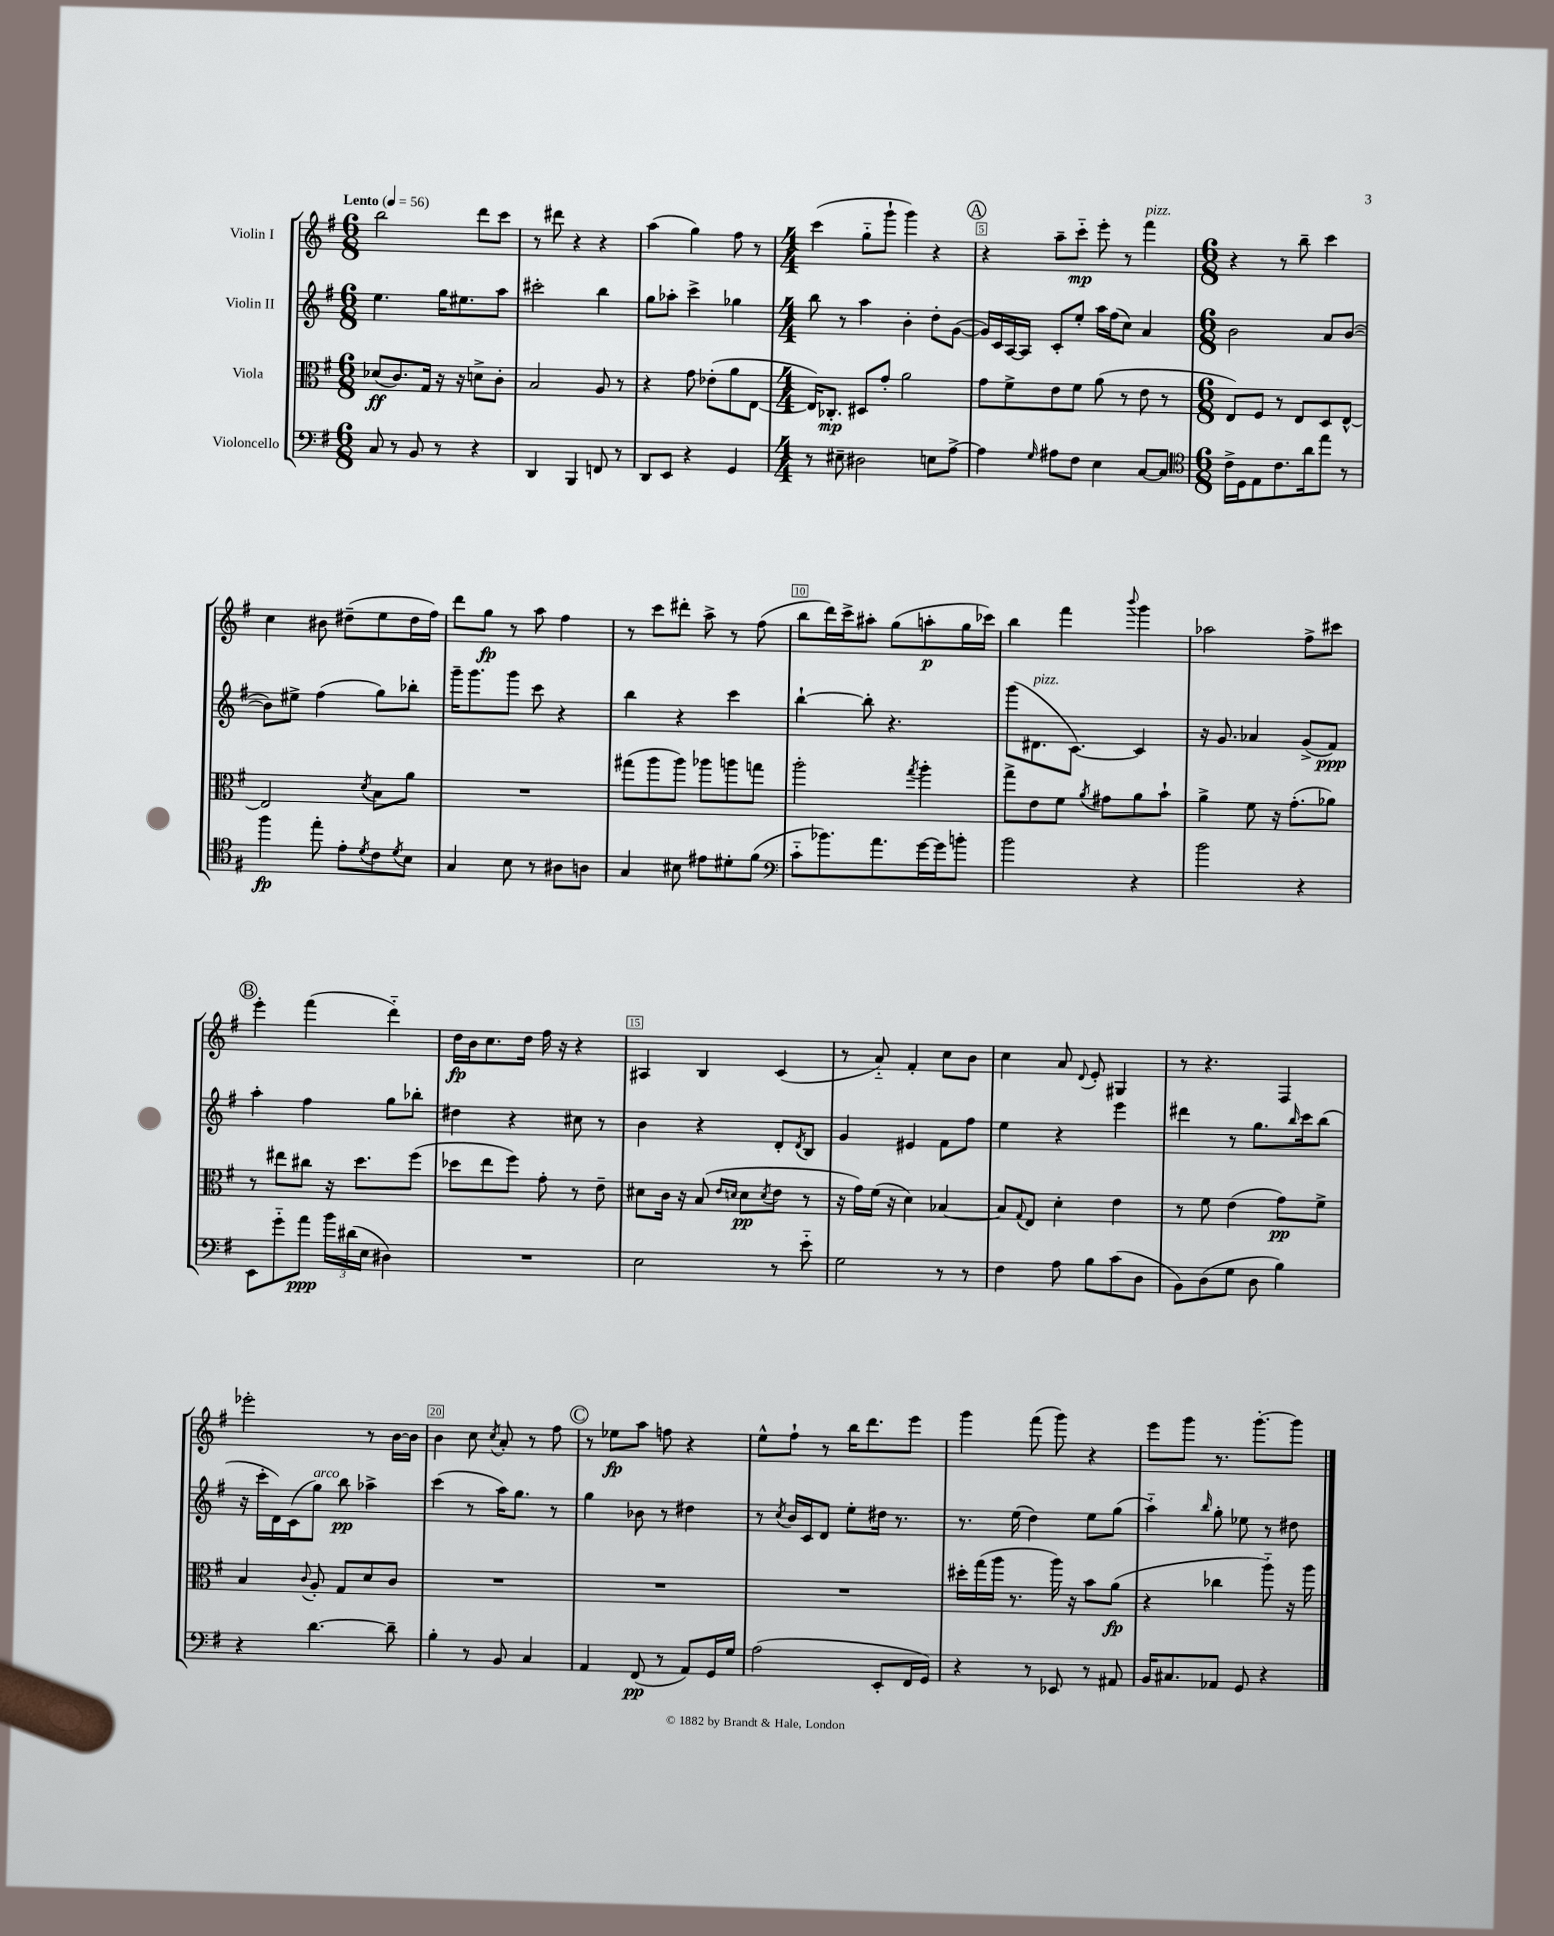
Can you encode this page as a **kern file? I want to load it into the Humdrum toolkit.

**kern	**kern	**kern	**kern
*staff4	*staff3	*staff2	*staff1
*clefF4	*clefC3	*clefG2	*clefG2
*k[f#]	*k[f#]	*k[f#]	*k[f#]
*M6/8	*M6/8	*M6/8	*M6/8
*MM56	*MM56	*MM56	*MM56
8C	(8d-	4.ee	2bb
8r	8.c)	.	.
8BB	.	.	.
.	16G	.	.
8r	16r	16gg	.
.	16r	8.ee#	.
4r	8d^	.	8ddd
.	8c'	8aa	8ccc
=	=	=	=
4DD	2B	2ccc#'	8r
.	.	.	8ddd#
4BBB	.	.	4r
8FF	8A	4bb	4r
8r	8r	.	.
=	=	=	=
8DD	4r	8gg	(4aa
8EE	.	8aa-'	.
4r	8g	4ccc^	4gg)
.	(8e-'	.	.
4GG	8a	4gg-	8ff#
.	[8E	.	8r
=	=	=	=
*M4/4	*M4/4	*M4/4	*M4/4
8r	16E])	8bb	(4ccc
.	8.C-'	.	.
8E#~	.	8r	.
2D#	8D#	4aa	8gg'~
.	8g'	.	8ggg`
.	2a	4b'	4ggg)
8E	.	8dd'	4r
[8A^	.	([8g	.
=	=	=	=
4A]	8g	16g])	4r
.	.	16c	.
.	8f#^	[16A	.
.	.	16A]	.
16qqG	.	.	.
8A#	8e	8c'	8aa~
8F#	8f#	8ee'	8ccc'~
4E	(8a	16aa	8eee'
.	.	(16ff#	.
.	8r	8cc)	8r
[8C	8e	4a	4fff#
8C]	8r	.	.
=	=	=	=
*clefC4	*	*	*
*M6/8	*M6/8	*M6/8	*M6/8
16c^	8E)	2b	4r
16D	.	.	.
8E	8F#	.	.
8.c	8r	.	8r
.	8E	.	8bb~
16a	.	.	.
8ee	8D	8a	4ccc
8r	[8E^^	([8b	.
=	=	=	=
4ff#	2E]	8b])	4cc
.	.	8ee#^	.
8ee'	.	(4ff#	8b#
8e'	.	.	(8dd#~
8qd	8qd	.	.
8c	8B	8gg)	8ee
8qd	.	.	.
8B	8a	8bb-'	16dd#
.	.	.	16ff#)
=	=	=	=
4G	2.r	16ggg~	8ddd
.	.	8.ggg	.
.	.	.	8gg
8B	.	8ggg	8r
8r	.	8ccc	8aa
8A#	.	4r	4ff#
8A	.	.	.
=	=	=	=
4G	(8gg#	4bb	8r
.	8aa	.	8ccc
8B#	8aa)	4r	8ddd#'
8e#	8aa-	.	8aa^
8d#'	8aa	4ccc	8r
(8f#	8gg	.	(8ff#
=	=	=	=
*clefF4	*	*	*
8c'~	2aa'	[4bb`	8bb
8.b-)	.	.	16ddd)
.	.	.	16ccc^
.	.	8bb']	8aa#'
8.a	.	.	.
.	.	4.r	(8gg
.	8qgg	.	.
[16g	4aa'	.	8aa'
16g]	.	.	.
8b'	.	.	16gg
.	.	.	16ccc-)
=	=	=	=
2b	8gg^	(8ggg	4bb
.	8e	8.d#	.
.	8f#	.	4fff#
.	.	[8.c)	.
.	8qa	.	.
.	8g#	.	.
.	.	.	8qqbbb
4r	8a	4c]	4ggg
.	8b`	.	.
=	=	=	=
2b	4a^	16r	2aa-
.	.	8.g	.
.	8f#	4a-	.
.	16r	.	.
.	(8.g'	.	.
4r	.	(8g^	8ff#^
.	8a-)	8f#)	8ccc#
=	=	=	=
8EE	8r	4aa'	4eee'
8g'~	8ee#	.	.
8a	8cc#	4ff#	(4fff#
24b	16r	.	.
(24d#	.	.	.
.	8.dd	.	.
24E	.	.	.
4D#)	.	8gg	4ddd'~)
.	(8ff#	8bb-'	.
=	=	=	=
2.r	8dd-	4dd#	16dd
.	.	.	16b
.	8ee	.	8.cc
.	8ff#)	4r	.
.	.	.	16dd
.	8g'	.	16ff#
.	.	.	16r
.	8r	8cc#	4r
.	8e~	8r	.
=	=	=	=
2E	8d#	4b	4A#
.	16c	.	.
.	16r	.	.
.	(8B	4r	4B
.	16qqe	.	.
.	16qqd	.	.
.	8d	.	.
.	8qd	.	.
8r	8e	8d'	(4c
.	.	8qd	.
8e'~	8r	8B	.
=	=	=	=
2G	16r	4g	8r
.	16g)	.	.
.	(16f#	.	8a'~)
.	16r	.	.
.	4d)	4e#	4f#'
8r	[4B-	8f#	8cc
8r	.	8ff#	8b
=	=	=	=
4F#	8B-]	4ee	4cc
.	8qqG	.	.
.	8E	.	.
8A	4d'	4r	8a
.	.	.	8qqd
8B	.	.	8e'
(8c	4e	4eee	4G#
8D	.	.	.
=	=	=	=
8BB)	8r	4ddd#	8r
(8D	8f#	.	4.r
8G	(4e	8r	.
8D	.	8.gg	.
4B)	8g)	.	4F#
.	.	16qqbb	.
.	.	16ccc	.
.	8f#^	(8bb	.
=	=	=	=
4r	4B	16r	2eee-'
.	.	16ccc'	.
.	.	16d)	.
.	.	(16c	.
.	8qqc	.	.
[4.d	8A'	8gg)	.
.	8G	8bb	.
.	8d	4aa-^	8r
8d~]	8c	.	[16b
.	.	.	16b]
=	=	=	=
4B'	2.r	(4ccc	4b
8r	.	8r	8cc
.	.	.	8qcc
8BB	.	16aa)	8a'
.	.	8.gg	.
4C	.	.	8r
.	.	8r	8ff#
=	=	=	=
4AA	2.r	4gg	8r
.	.	.	8ee-
(8FF#	.	8b-	8aa
8r	.	8r	8ff
8AA)	.	4dd#	4r
16GG	.	.	.
16G	.	.	.
=	=	=	=
(2A	2.r	8r	8ee^^
.	.	8qcc	.
.	.	16b	8ff#`
.	.	16c	.
.	.	8d	8r
.	.	8ee'	16bb
.	.	.	8.ddd
8EE'	.	16dd#	.
.	.	8.r	.
16FF#	.	.	8eee
16GG)	.	.	.
=	=	=	=
4r	16dd#'	8.r	4ggg
.	(16gg	.	.
.	16aa	.	.
.	8.r	(16ee	.
8r	.	4dd)	(8fff#
8EE-	16aa)	.	8ggg)
.	16r	.	.
8r	8b	8ee	4r
8AA#	(8a	(8gg	.
=	=	=	=
16BB	4r	4aa'~)	8eee
8.C#	.	.	.
.	.	.	8ggg
.	.	16qqbb	.
8AA-	4cc-	8gg'	8.r
8GG	.	8ee-	.
.	.	.	[8.ggg'
4r	8aa'~)	8r	.
.	16r	8dd#	8ggg]
.	16aa	.	.
==	==	==	==
*-	*-	*-	*-
